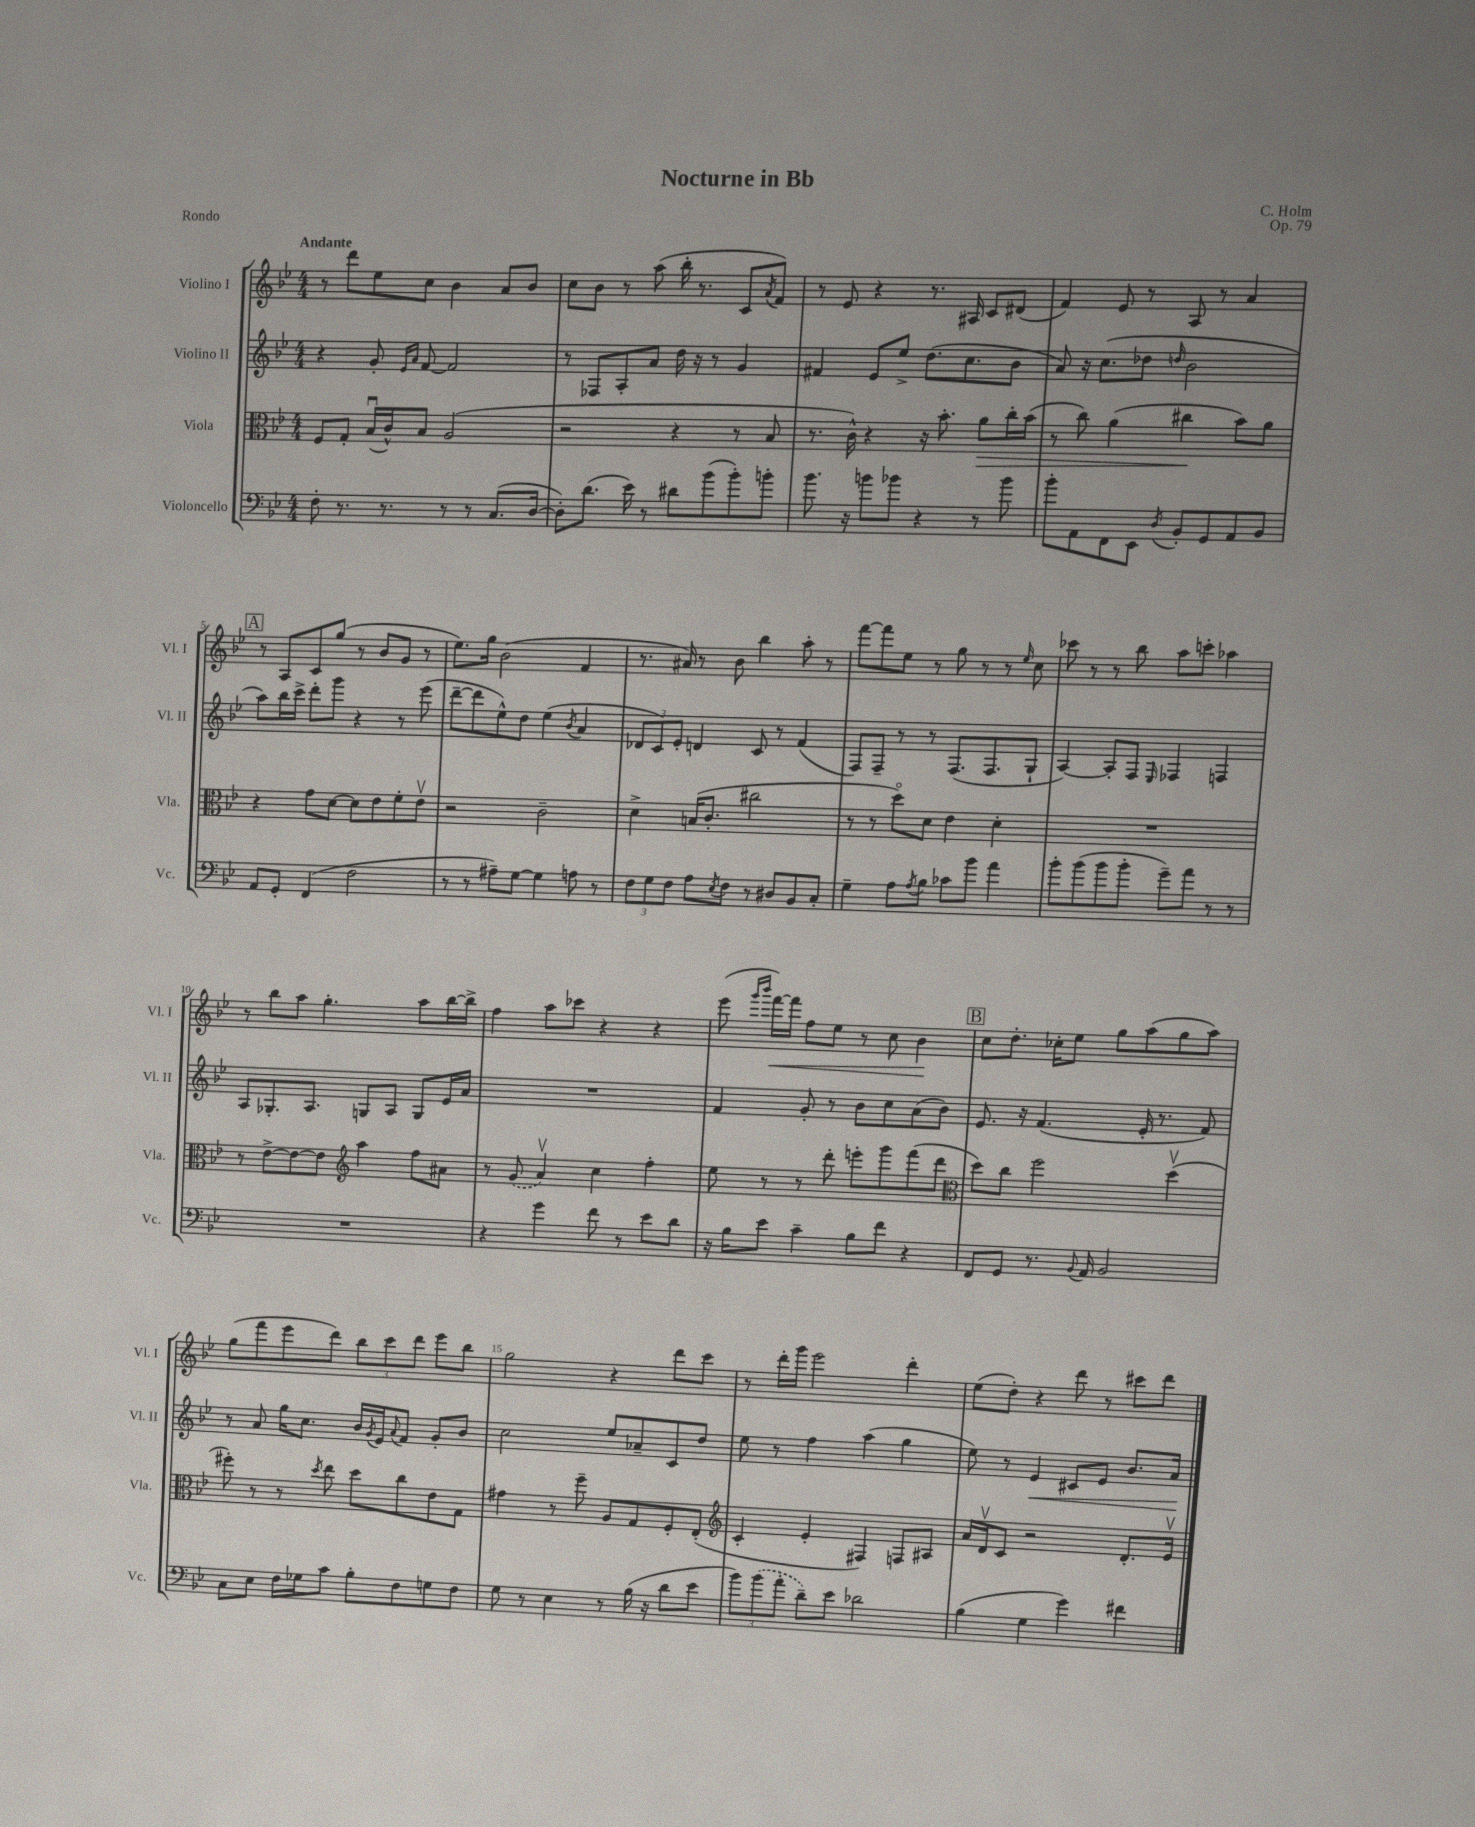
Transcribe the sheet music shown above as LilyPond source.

\header { title = "Nocturne in Bb" composer = "C. Holm" opus = "Op. 79" piece = "Rondo" }
<<
\new StaffGroup <<
\new Staff = "s0" \with { instrumentName = "Violino I" shortInstrumentName = "Vl. I" } {
    \clef treble \key bes \major \numericTimeSignature \time 4/4 \tempo "Andante"
    r8 d'''8 ees''8 c''8 bes'4 a'8 bes'8 |
    c''8 bes'8 r8 a''8( bes''16-. r8. c'8 \acciaccatura { a'8 } f'8) |
    r8 ees'8 r4 r8. ais16 c'8 dis'8( |
    f'4) ees'8 r8 a8 r8 a'4 |
    \mark \markup { \box "A" } r8 a8 c'8 g''8( r8 bes'8 g'8 r8 |
    ees''8.) g''16 bes'2( f'4 |
    r8. ais'16) r8 bes'8 bes''4 a''8-. r8 |
    f'''8~ f'''8 ees''8 r8 g''8 r8 r8 \grace { ees''16 } c''8 |
    ces'''8 r8 r8 bes''8 a''8 c'''8-. aes''4 |
    r8 bes''8 a''8 g''4.-. a''8 bes''16~ bes''16-> |
    f''4 a''8 ces'''8 r4 r4 |
    ees'''8( \grace { g'''16 bes'''16 } f'''16~\<) f'''16 f''8 ees''8 r8 c''8 bes'4\! |
    \mark \markup { \box "B" } c''8 d''8.-. ces''16-. ees''8 g''8 a''8( g''8 a''8) |
    g''8( f'''8 ees'''8 d'''8) \tuplet 3/2 { bes''8 c'''8 d'''8 } ees'''8 bes''8 |
    g''2 r4 d'''8 c'''8 |
    r8 d'''16-. g'''16 ees'''2 d'''4-. |
    ees''8( d''8-.) r4 d'''8 r8 cis'''8 d'''8 \bar "|." |
}
\new Staff = "s1" \with { instrumentName = "Violino II" shortInstrumentName = "Vl. II" } {
    \clef treble \key bes \major \numericTimeSignature \time 4/4
    r4 g'8-. \grace { ees'16 a'16 } f'8~ f'2 |
    r8 fes8 a8-. a'8 d''16 r16 r8 g'4 |
    fis'4 ees'8 ees''8-> d''8.( c''8. bes'8 |
    a'8) r16 c''8.( des''8 \grace { d''16 } bes'2 |
    \mark \markup { \box "A" } a''8) bes''16 c'''16-> d'''8-. g'''8 r4 r8 ees'''8( |
    d'''8~-- d'''8 ees''8-^) d''8 ees''4( \acciaccatura { bes'8 } a'4 |
    \tuplet 3/2 { des'8 c'8) ees'8-. } d'4 c'8 r8 f'4( |
    f8) f8-- r8 r8 f8.( f8. g8-! |
    a4~) a8-. f8 \grace { ees16 } fes4 f4 |
    a8 ges8.-. a8. g8 a8 g8 ees'16 a'16 |
    R1 |
    f'4 g'8-. r8 bes'8 c''8 a'8( bes'8) |
    \mark \markup { \box "B" } ees'8. r16 f'4.( ees'16-. r8. f'8) |
    r8 a'8 g''16 c''8. bes'16 \acciaccatura { g'8 } ees'16 \appoggiatura { a'8 } f'8 g'8-. bes'8 |
    c''2 ees''8 aes'8-- c'8 d''8 |
    ees''8 r8 f''4 a''4( g''4 |
    ees''8) r8 ees'4\< cis'8 ees'8 bes'8. a'16\! \bar "|." |
}
\new Staff = "s2" \with { instrumentName = "Viola" shortInstrumentName = "Vla." } {
    \clef alto \key bes \major \numericTimeSignature \time 4/4
    f8 g8-. bes16\downbow( c'16-^) bes8 a2( |
    r2 r4 r8 bes8 |
    r8. c'16-^) r4 r16 bes'8.-. a'8\> c''16-. bes'16( |
    r8 c''8) a'4( cis''4\! bes'8) a'8 |
    \mark \markup { \box "A" } r4 g'8 d'8~ d'8 ees'8 f'8-. ees'8\upbow |
    r2 c'2-- |
    d'4-> b16( c'8.-. cis''2 |
    r8 r8 d''8\flageolet) d'8 ees'4 d'4-. |
    R1 |
    r8 ees'8~-> ees'8~ ees'8 \clef treble a''4 f''8 ais'8 |
    r8 \once \slurDashed g'8( a'4\upbow) c''4 f''4-. |
    ees''8 r8 r8 d'''8-. e'''8-. g'''8 f'''8( d'''8 |
    \mark \markup { \box "B" } \clef alto d''8) c''8 f''2 d''4\upbow( |
    fis''8-.) r8 r8 \acciaccatura { d''8 } ees''8 d''8 c''8 ees'8 g8 |
    gis'4 r8 f''8-- a8 g8 f8-. ees8-.( |
    \clef treble c'4-. ees'4-. fis4) f8 ais8 |
    a'16 d'16\upbow c'8 r2 d'8.-. ees'16\upbow \bar "|." |
}
\new Staff = "s3" \with { instrumentName = "Violoncello" shortInstrumentName = "Vc." } {
    \clef bass \key bes \major \numericTimeSignature \time 4/4
    f8-. r8. r8. r8 r8 c8.( d16~ |
    d8-.) d'8.( ees'16) r8 dis'8 bes'8( bes'8-.) b'8-. |
    bes'8. r16 b'8 bes'8 r4 r8 bes'8 |
    bes'8-. a,8 f,8 ees,8 \acciaccatura { d8 } bes,8-. g,8 a,8 bes,8 |
    \mark \markup { \box "A" } a,8 g,8-. f,4( f2 |
    r8 r8 ais8--) g8~ g4 a8 r8 |
    \tuplet 3/2 { f8 g8 f8 } a8 \acciaccatura { ees8 } f8 r8 dis8 bes,8 c8-. |
    g4-- a8 \acciaccatura { a8 } bes8 ces'8 bes'8 a'4 |
    bes'8-. bes'8( bes'8 bes'8-. g'8--) a'8 r8 r8 |
    R1 |
    r4 g'4 f'8 r8 ees'8 d'8 |
    r16 bes16 ees'8 c'4-- bes8 f'8 r4 |
    \mark \markup { \box "B" } f,8 g,8 r8. \appoggiatura { bes,8 } a,16 bes,2 |
    c8 ees8 f16 ges16 c'8 bes8-. f8 g8 f8 |
    g8 r8 ees4 r8 bes16( r16 d'8 ees'8 |
    \tuplet 3/2 { bes'8) \once \slurDashed bes'8( a'8-. } d'8--) ees'8 des'2 |
    bes4( g4 g'4) fis'4 \bar "|." |
}
>>
>>
\layout { \context { \Score \override BarNumber.break-visibility = ##(#f #t #t) barNumberVisibility = #(every-nth-bar-number-visible 5) } }
